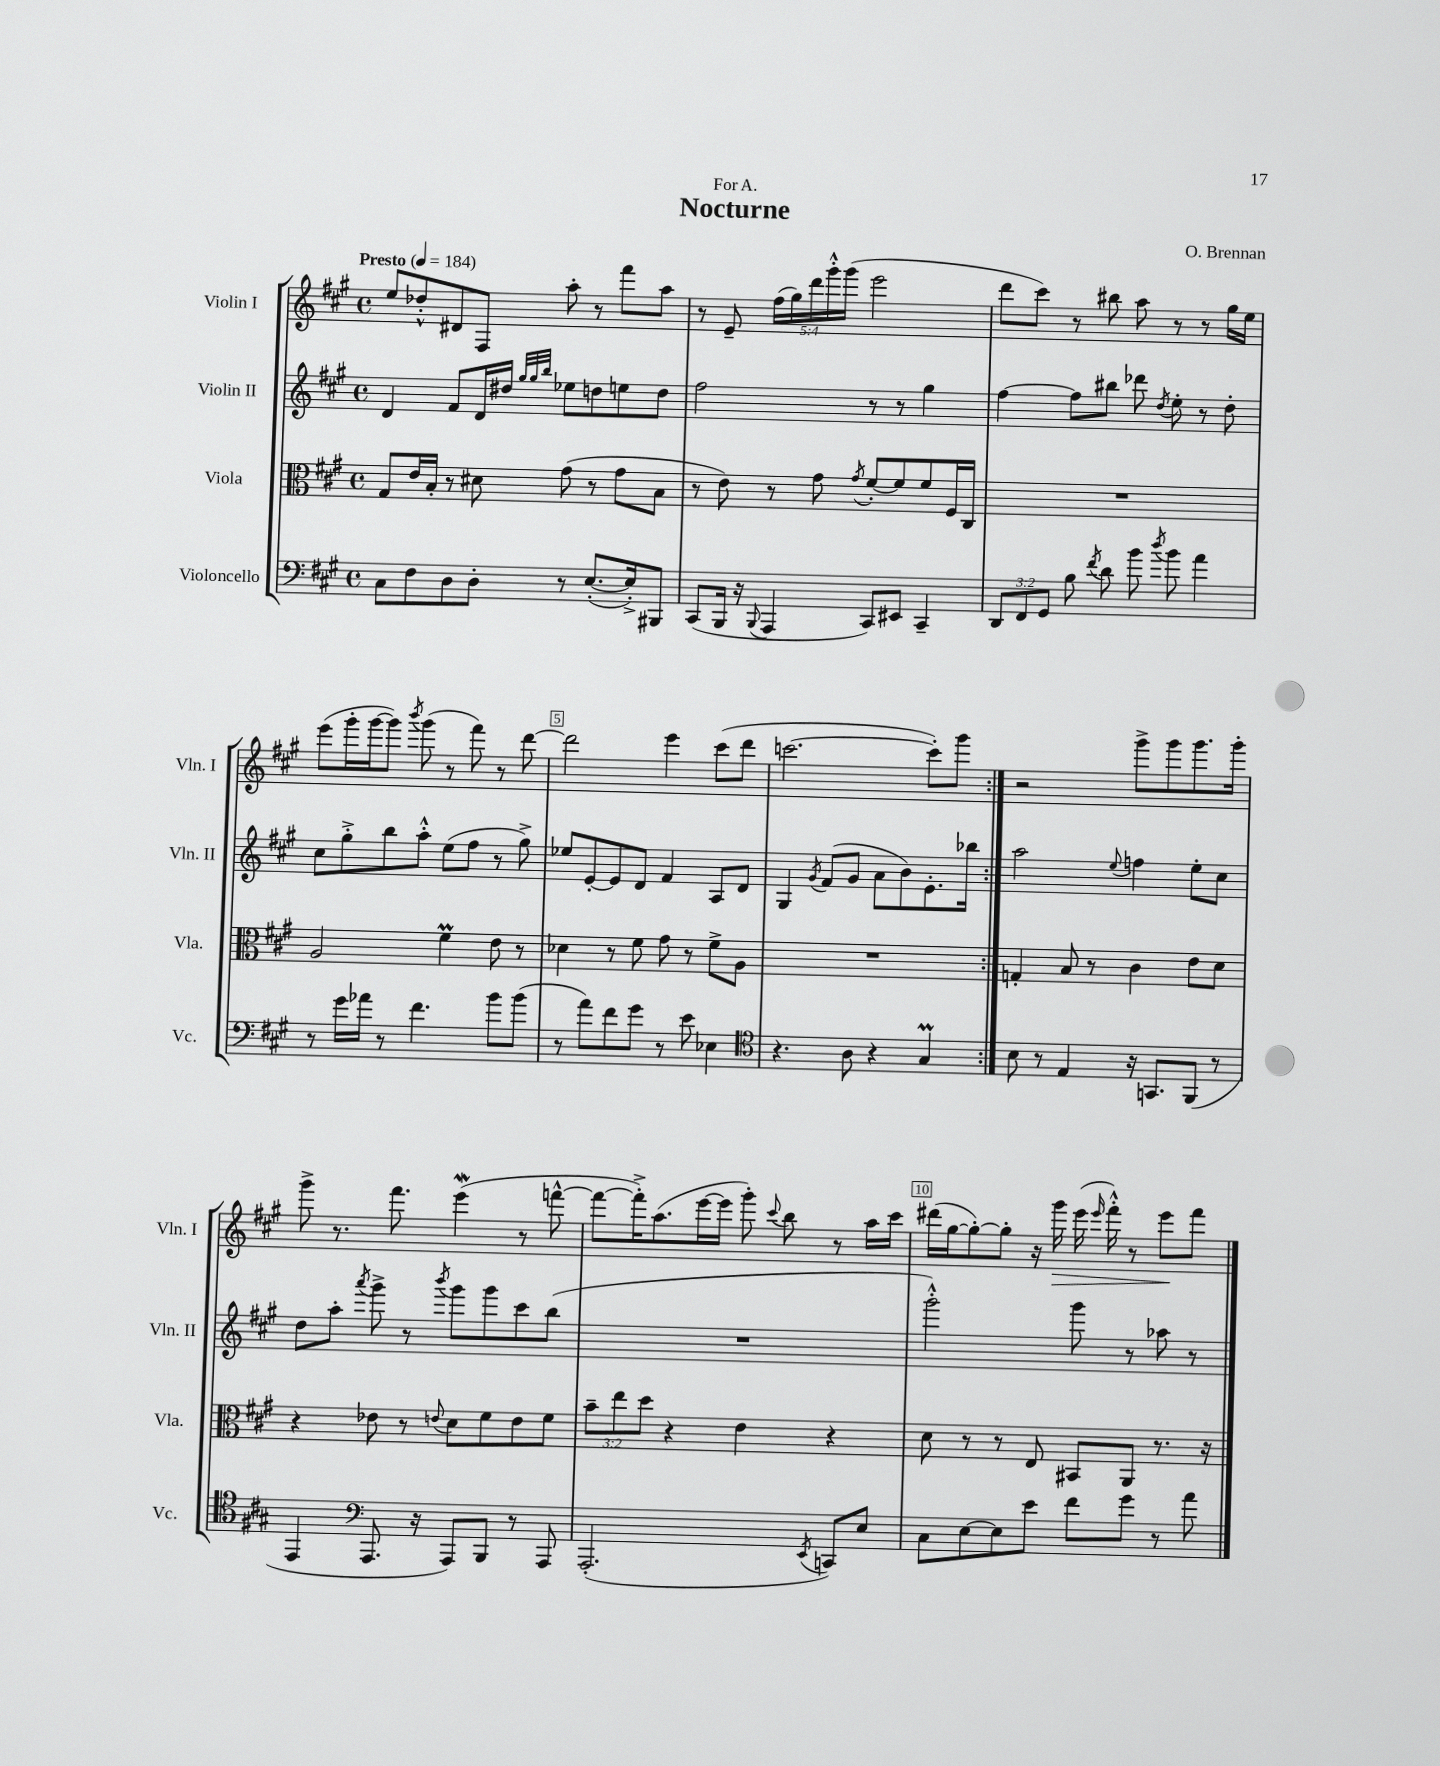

**kern	**kern	**kern	**kern
*staff4	*staff3	*staff2	*staff1
*clefF4	*clefC3	*clefG2	*clefG2
*k[f#c#g#]	*k[f#c#g#]	*k[f#c#g#]	*k[f#c#g#]
*M4/4	*M4/4	*M4/4	*M4/4
*met(c)	*met(c)	*met(c)	*met(c)
*MM184	*MM184	*MM184	*MM184
8C#\L	8G#/L	4d/	8ee/L
8F#\	16e/L	.	8dd-'^^/
.	16B'/JJ	.	.
8D\	8r	8f#/L	8d#/
8D'\J	8d#\	16d/L	8F#/J
.	.	16dd#/JJ	.
.	.	32qqgg#/LLL	.
.	.	32qqgg#/	.
.	.	32qqbb/JJJ	.
8r	(8g#\	8ee-\L	8aa'\
([8.E'/L	8r	8dd\	8r
.	8g#\L	8ee\	8fff#\L
16E'^/]k)	.	.	.
8BBB#/J	8B\J	8dd\J	8aa\J
=	=	=	=
(8CC#/L	8r	2ff#\	8r
16BBB/Jk	8e\)	.	8e~/
16r	.	.	.
8qqBBB/	.	.	.
4AAA/	8r	.	(20ff#\LL
.	.	.	20gg#\)
.	.	.	20ddd\
.	8g#\	.	.
.	.	.	20ggg#'^^\
.	.	.	(20ggg#\JJ
.	8qg#/	.	.
8CC#/L)	[8f#'/L	8r	2eee\
8EE#/J	8f#/]	8r	.
4CC#~/	8f#/	4gg#\	.
.	16F#/L	.	.
.	16C#/JJ	.	.
=	=	=	=
12DD/L	1r	[4ff#\	8ddd\L
12FF#/	.	.	.
.	.	.	8ccc#\J)
12GG#/J	.	.	.
8B\	.	8ff#\]L	8r
8qf#/	.	.	.
8d\	.	8bb#\J	8bb#\
8b\	.	8ddd-\	8aa\
8qdd/	.	8qdd/	.
8b\	.	8ee'\	8r
4a\	.	8r	8r
.	.	8dd'\	16gg#\LL
.	.	.	16ee\JJ
=	=	=	=
8r	2A/	8cc#\L	(8eee\L
16g#\LL	.	8gg#'^\	16ggg#'\L
16a-\JJ	.	.	[16ggg#\J
8r	.	8bb\	8ggg#\]J)
.	.	.	8qbbb/
4.f#\	.	8aa'^^\J	(8ggg#\
.	4f#\	(8ee\L	8r
.	.	8ff#\J	8fff#\)
8b\L	8e\	8r	8r
(8b\J	8r	8gg#^\)	[8ddd\
=	=	=	=
8r	4d-\	8ee-/L	2ddd\]
8a\L)	.	[8e'/	.
8f#\	8r	8e/]	.
8g#\J	8f#\	8d/J	.
8r	8g#\	4f#/	4eee\
8e\	8r	.	.
4E-\	8f#^\L	8A/L	(8ccc#\L
.	8A\J	8d/J	8ddd\J
=	=	=	=
*clefC4	*	*	*
4.r	1r	4G#/	[2.ccc\
.	.	8qg#/	.
.	.	(8f#/L	.
8A\	.	8g#/J	.
4r	.	8a\L	.
.	.	8b\)	.
4G#/	.	8.e'\	8ccc'\]L)
.	.	.	8ggg#\J
.	.	16bb-\Jk	.
=:|!	=:|!	=:|!	=:|!
8B\	4G'/	2aa\	2r
8r	.	.	.
4E/	8B/	.	.
.	8r	.	.
.	.	8qqee/	.
16r	4c#\	4ff\	8ggg#^\L
8.GG/L	.	.	.
.	.	.	8ggg#\
(8FF#/J	8e\L	8ee'\L	8.ggg#\
8r	8d\J	8cc#\J	.
.	.	.	16ggg#'\Jk
=	=	=	=
4EE/	4r	8dd\L	8ggg#^\
.	.	8aa'\J	8.r
*clefF4	*	*	*
.	.	8qaaa/	.
8.AAA/	8e-\	8ggg#^\	.
.	.	.	8.fff#\
.	8r	8r	.
16r	.	.	.
.	8qqe/	8qbbb/	.
8AAA/L)	8d\L	8ggg#\L	(4eee\
8BBB/J	8f#\	8ggg#\	.
8r	8e\	8ccc#\	8r
8AAA/	8f#\J	(8bb\J	[8fff^^\
=	=	=	=
(2.AAA'/	12b~\L	1r	8fff\_L
.	12ee\	.	.
.	.	.	16fff'^\]K)
.	12dd\J	.	.
.	.	.	(8.aa\
.	4r	.	.
.	.	.	[16eee\L
.	.	.	16eee\]JJ
.	4e\	.	8ggg#'\)
.	.	.	8qqccc#/
.	.	.	8bb\
8qEE/	.	.	.
8CC/L)	4r	.	8r
8E/J	.	.	16aa\LL
.	.	.	16ccc#\JJ
=	=	=	=
8C#\L	8d\	2ggg#'^^\)	(16ddd#\LL
.	.	.	[16gg#\J
[8E\	8r	.	8gg#'\_)
8E\]	8r	.	8gg#'\]J
8e\J	8E/	.	16r
.	.	.	16ggg#\
8f#\L	8BB#/L	8ggg#\	(16eee\
.	.	.	16qqeee/
.	.	.	16fff#'^^\)
8g#\J	8AA/J	8r	8r
8r	8.r	8aa-\	8eee\L
8a\	.	8r	8fff#\J
.	16r	.	.
==	==	==	==
*-	*-	*-	*-
